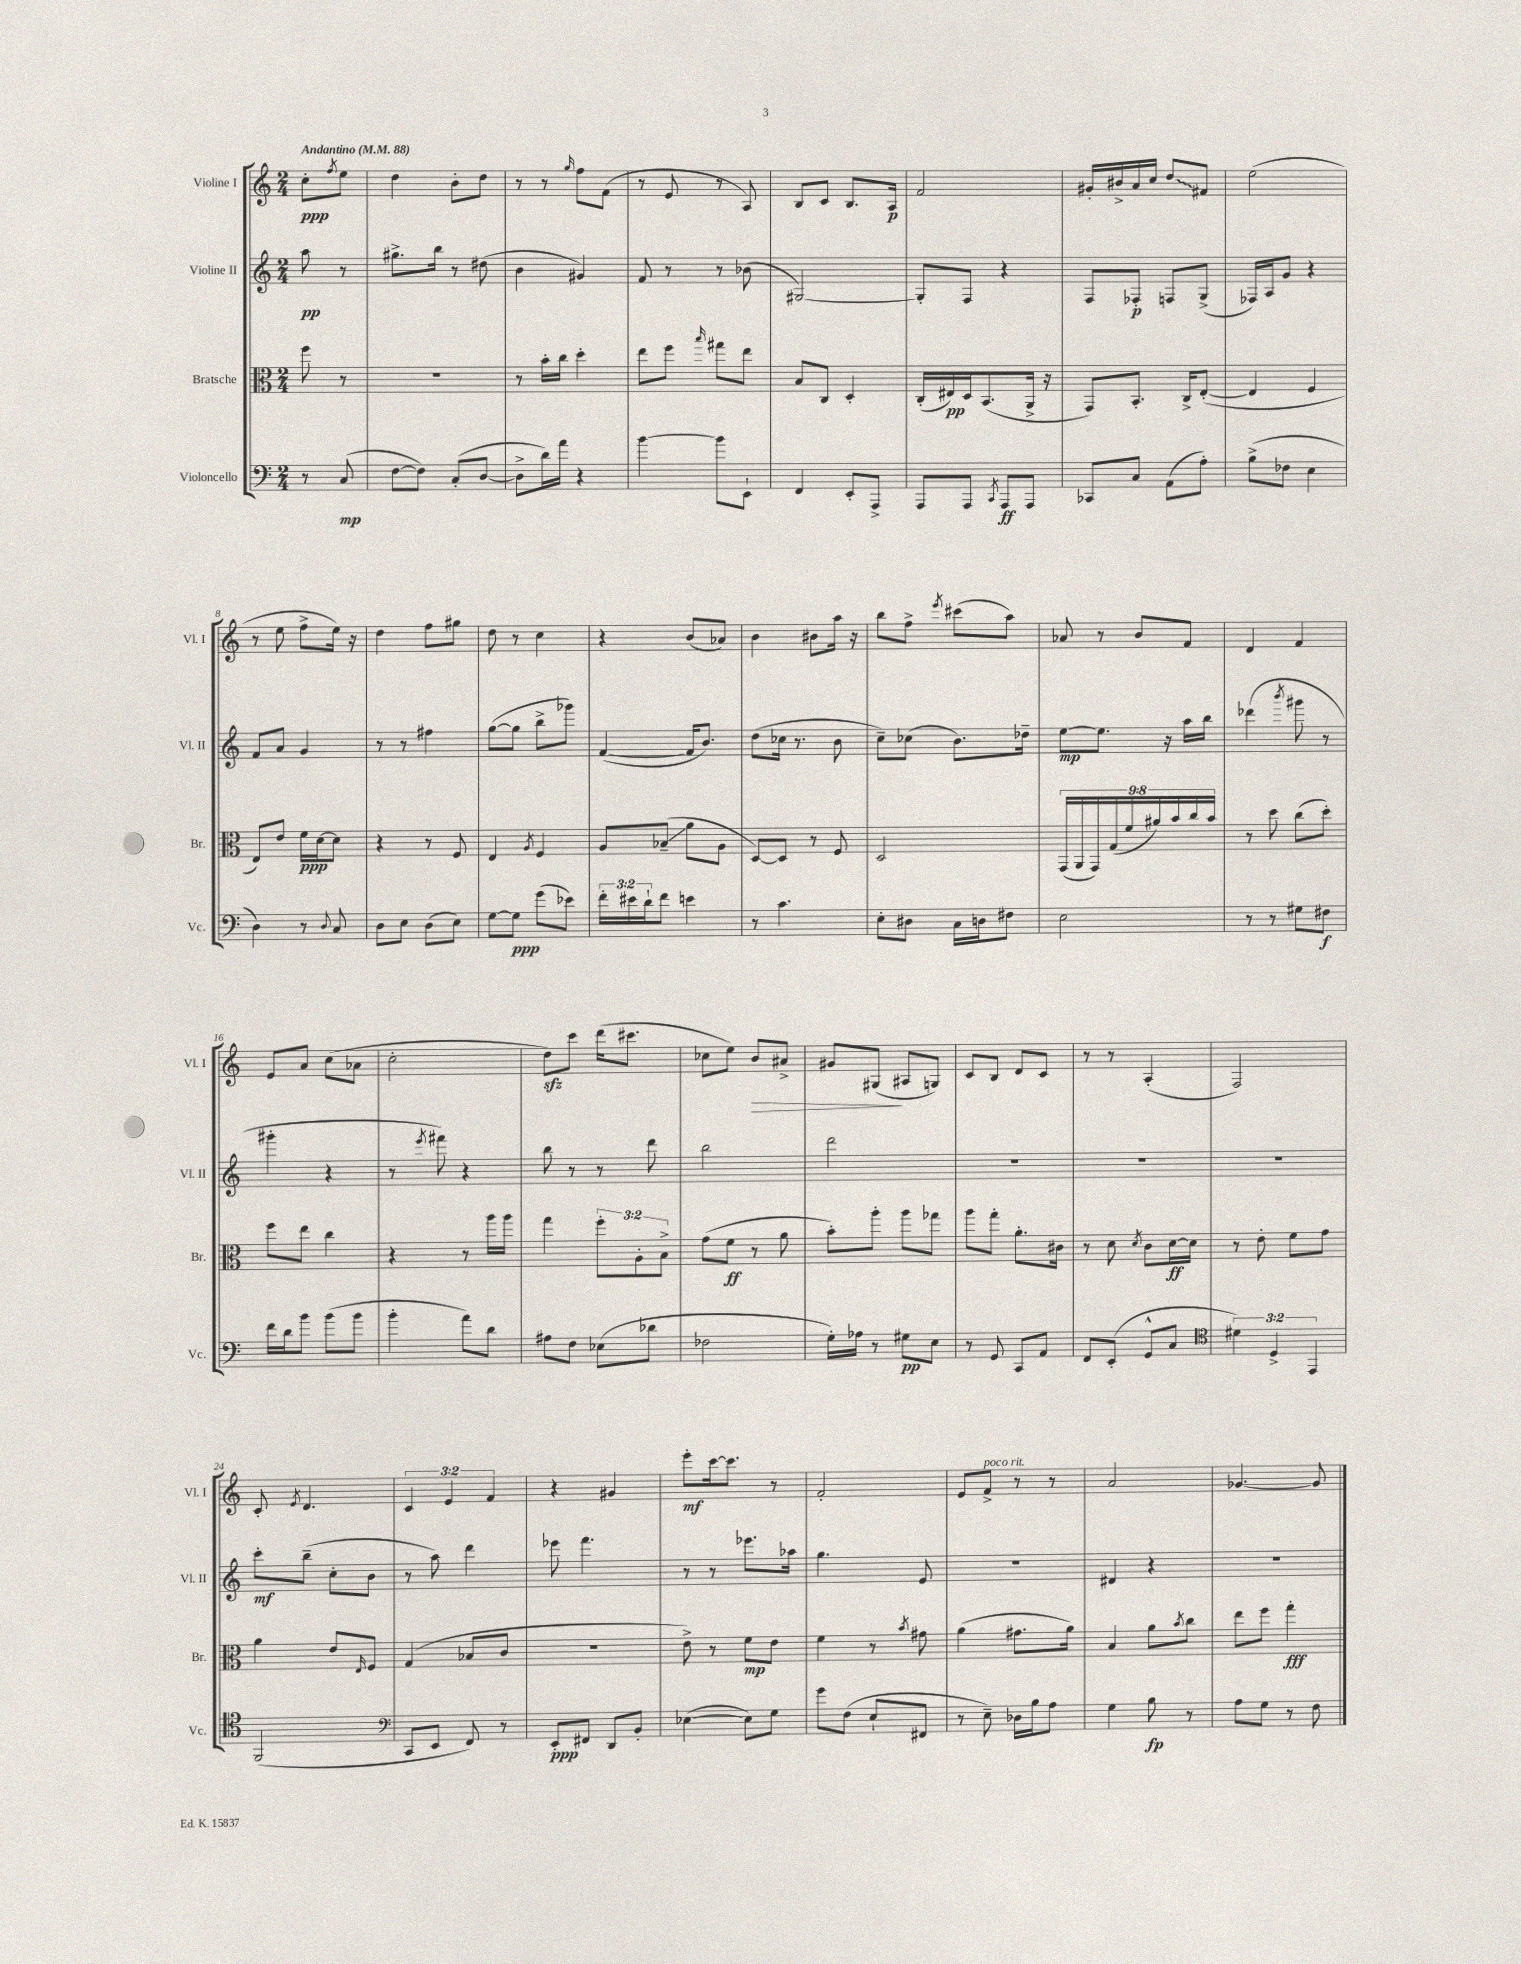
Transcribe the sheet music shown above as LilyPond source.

<<
\new StaffGroup <<
\new Staff = "s0" \with { instrumentName = "Violine I" shortInstrumentName = "Vl. I" } {
    \clef treble \key c \major \numericTimeSignature \time 2/4 \override Staff.TupletNumber.text = #tuplet-number::calc-fraction-text \partial 4 \tempo "Andantino" 4 = 88
    c''8-.\ppp \acciaccatura { f''8 } e''8 |
    d''4 b'8-. d''8 |
    r8 r8 \grace { g''16 } f''8 f'8( |
    r8 e'8 r8 a8) |
    b8 c'8 b8. a16\p |
    f'2 |
    gis'16-. bis'16-> a'16 c''16 \once \override Glissando.style = #'zigzag d''8\glissando fis'8 |
    e''2( |
    r8 e''8 f''8-> e''16) r16 |
    d''4 f''8 gis''8 |
    d''8 r8 c''4 |
    r4 b'8( aes'8) |
    b'4 bis'8 a''16 r16 |
    b''8 f''8-> \acciaccatura { e'''8 } cis'''8( a''8) |
    aes'8 r8 b'8 f'8 |
    d'4 f'4 |
    e'8 a'8 c''8( aes'8 |
    c''2-. |
    d''8\sfz) c'''8 d'''16( cis'''8. |
    ces''8 e''8) b'8\> ais'8-> |
    gis'8 gis8\!( ais8 g8) |
    c'8 b8 d'8 c'8 |
    r8 r8 a4-.( |
    f2) |
    c'8-. \acciaccatura { e'8 } d'4. |
    \tuplet 3/2 { c'4 e'4 f'4 } |
    r4 gis'4 |
    e'''8-.\mf c'''16~ c'''8. r8 |
    f'2-. |
    e'8 f'8->^\markup { \italic "poco rit." } r8 r8 |
    a'2 |
    ges'4.~ ges'8 \bar "|." |
}
\new Staff = "s1" \with { instrumentName = "Violine II" shortInstrumentName = "Vl. II" } {
    \clef treble \key c \major \numericTimeSignature \time 2/4 \partial 4
    a''8\pp r8 |
    gis''8.-> b''16 r8 dis''8( |
    b'4 gis'4) |
    f'8 r8 r8 bes'8( |
    gis2~) |
    gis8-. f8 r4 |
    f8 fes8-.\p f8 g8->( |
    fes16) a16 g'8 r4 |
    f'8 a'8 g'4 |
    r8 r8 fis''4 |
    g''8~( g''8 b''8-> ges'''8) |
    f'4~( f'16 b'8.) |
    d''8( ces''16 r8. b'8 |
    c''8--) ces''8( b'8.) des''16-- |
    e''8~\mp e''8. r16 a''16 b''16 |
    des'''4( \acciaccatura { b'''8 } gis'''8 r8 |
    gis'''4-. r4 |
    r8 \acciaccatura { e'''8 } fis'''8) r4 |
    b''8 r8 r8 d'''8 |
    b''2 |
    d'''2 |
    R2 |
    R2 |
    R2 |
    c'''8-.\mf b''8--( c''8-. b'8 |
    r8 a''8) d'''4 |
    ees'''8 f'''4. |
    r8 r8 ees'''8. aes''16 |
    g''4. e'8 |
    r2 |
    dis'4 r4 |
    r2 \bar "|." |
}
\new Staff = "s2" \with { instrumentName = "Bratsche" shortInstrumentName = "Br." } {
    \clef alto \key c \major \numericTimeSignature \time 2/4 \override Staff.TupletNumber.text = #tuplet-number::calc-fraction-text \partial 4
    f''8 r8 |
    R2 |
    r8 b'16-. c''16 d''4-. |
    e''8 f''8 \grace { b''16 } gis''8 e''8 |
    b8 c8 d4-. |
    c16-.( eis16\pp) d16 b,8.( a,16-> r16 |
    g,8) b,8.-. c16-> e8~-.( |
    e4 f4 |
    e8) e'8 f'16\ppp d'16~ d'8 |
    r4 r8 f8 |
    e4 \acciaccatura { a8 } f4 |
    a8 bes8--\glissando( a'8 a8 |
    d8~) d8 r8 f8 |
    d2 |
    \tuplet 9/8 { g,16( a,16 g,16) g16( f'16 ais'16) b'16 c''16 b'16 } |
    r8 d''8 c''8( d''8-.) |
    f''8 e''8 c''4 |
    r4 r8 a''16 a''16 |
    g''4 \tuplet 3/2 { f''8-. a8-. b8-> } |
    g'8( f'8\ff r8 a'8 |
    b'8-.) a''8-. a''8 ges''8 |
    a''8 g''8-. a'8.-. cis'16 |
    r8 d'8 \acciaccatura { d'8 } c'8 d'16~\ff d'16 |
    r8 e'8-. f'8 g'8 |
    a'4 e'8 \grace { e16 } f8 |
    g4( bes8 c'8 |
    r2 |
    e'8->) r8 f'8\mp e'8 |
    f'4 r8 \acciaccatura { b'8 } gis'8 |
    a'4( gis'8. a'16) |
    b4 a'8 \acciaccatura { b'8 } c''8 |
    e''8 f''8 g''4-.\fff \bar "|." |
}
\new Staff = "s3" \with { instrumentName = "Violoncello" shortInstrumentName = "Vc." } {
    \clef bass \key c \major \numericTimeSignature \time 2/4 \override Staff.TupletNumber.text = #tuplet-number::calc-fraction-text \partial 4
    r8 c8\mp( |
    f8~ f8) c8-.( d8~ |
    d8-> d'16) a'16 r4 |
    b'4~ b'8 e,8-! |
    f,4 e,8-. a,,8-> |
    a,,8 a,,8 \acciaccatura { c,8 } a,,8\ff a,,8 |
    ces,8 c8 a,8( a8-.) |
    b8->( fes8 e4 |
    d4) r8 \appoggiatura { d8 } c8 |
    d8 e8 d8( e8) |
    g8~ g8\ppp g'8( ees'8) |
    \tuplet 3/2 { f'16-. eis'16 d'16-! } f'8 e'4 |
    r8 c'4. |
    e8-. dis8 c16 d16 fis8 |
    e2 |
    r8 r8 gis8 fis8\f |
    f'16 d'16 b'8 b'8( b'8 |
    b'4-. a'8) d'8 |
    ais8 f8 ees8( des'8 |
    fes2 |
    g16-.) aes16 r8 gis8\pp e8 |
    r8 g,8 c,8 a,8 |
    f,8 e,8-.( g,8-^ c8 |
    \clef tenor \tuplet 3/2 { dis'4) d4-> e,4 } |
    f,2( |
    \clef bass c,8 e,8 f,8) r8 |
    e,8-.\ppp fis,8 d,8 b,8-. |
    ees4~( ees8) g8 |
    g'8 f8( e8-! fis,8 |
    r8 e8--) des16 b16 a8 |
    g4 b8\fp r8 |
    a8 g8 r8 f8 \bar "|." |
}
>>
>>
